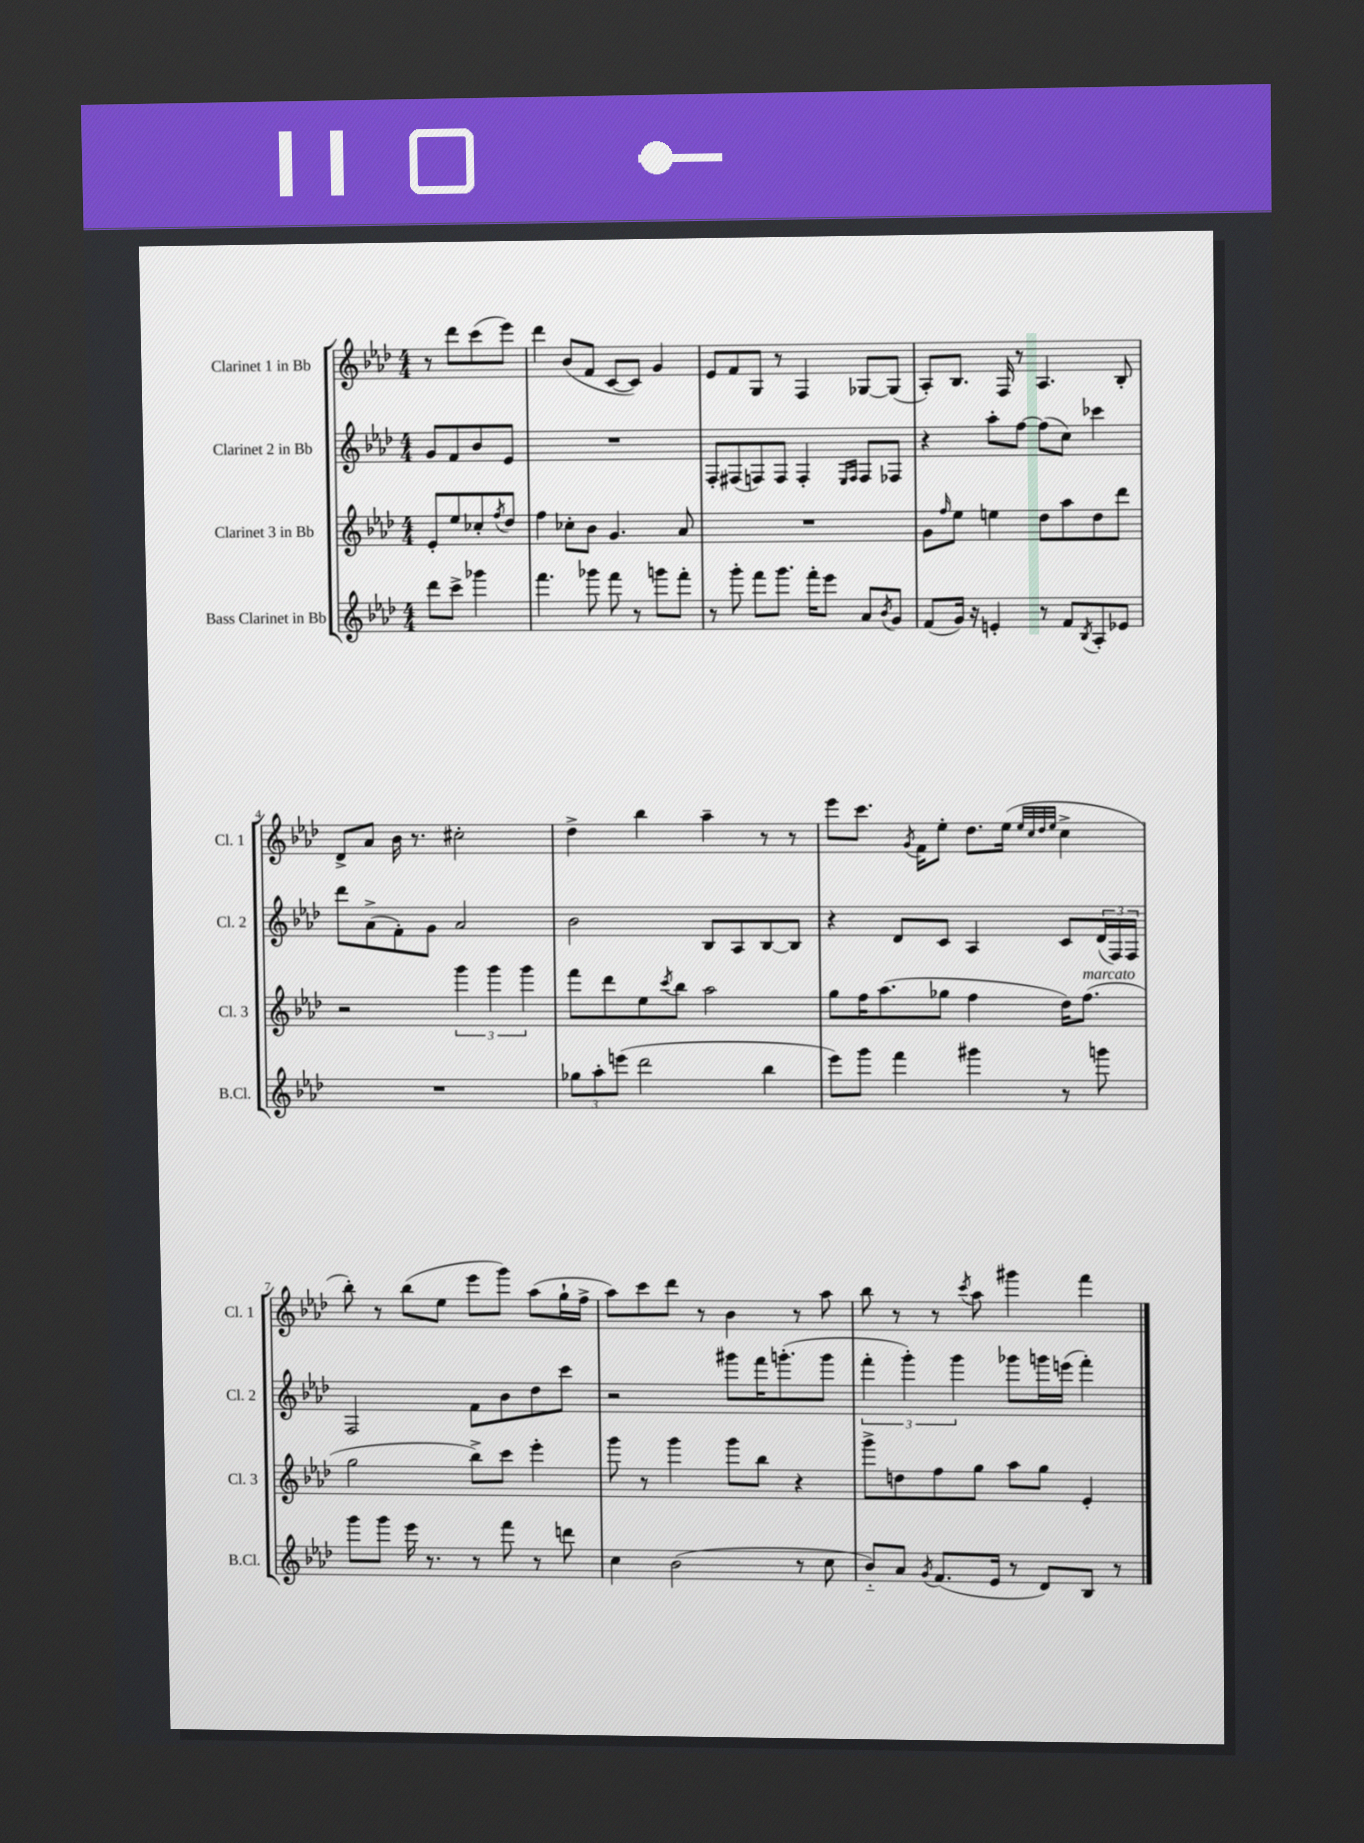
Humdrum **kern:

**kern	**kern	**kern	**kern
*staff4	*staff3	*staff2	*staff1
*clefG2	*clefG2	*clefG2	*clefG2
*k[b-e-a-d-]	*k[b-e-a-d-]	*k[b-e-a-d-]	*k[b-e-a-d-]
*M4/4	*M4/4	*M4/4	*M4/4
8ddd-\L	8e-'/L	8g/L	8r
8ccc^\J	8ee-/	8f/	8ddd-\L
4ggg-\	8cc-'/	8b-/	(8ccc\
.	8qff/	.	.
.	8dd-/J	8e-/J	8eee-\J)
=	=	=	=
4.fff\	4ff\	1r	4ddd-\
.	8cc-'\L	.	(8b-/L
8ggg-\	8b-\J	.	8f/J
8fff\	4.g/	.	[8c/L
8r	.	.	8c/]J)
8ggg\L	.	.	4g/
8fff'\J	8a-/	.	.
=	=	=	=
8r	1r	8F'/L	8e-/L
8ggg'\	.	(8F#/	8f/
8fff\L	.	8F/)	8G/J
8.ggg\J	.	8F/J	8r
.	.	4F'/	4F/
16fff'\LK	.	.	.
8eee-\J	.	.	.
.	.	16qqE-/LL	.
.	.	16qqF/JJ	.
8a-/L	.	8F/L	[8G-/L
8qb-/	.	.	.
8g/J	.	8F-/J	(8G-/]J
=	=	=	=
(8f/L	8g\L	4r	8A-'/L)
.	16qqff/	.	.
16g/Jk)	8ee-\J	.	8.B-/J
16r	.	.	.
4e'/	4ee\	8aa-'\L	.
.	.	.	16F/
.	.	[8ff\J	8r
8r	8dd-\L	(8ff\]L	4.A-/
8f/L	8aa-\	8cc\J)	.
8qB-/	.	.	.
8A-'/	8dd-\	4ccc-\	.
8e-/J	8ddd-\J	.	8B-'/
=	=	=	=
1r	2r	8ddd-\L	8d-^/L
.	.	(8a-^\	8a-/J
.	.	8f'\)	16b-\
.	.	.	8.r
.	.	8g\J	.
.	6ggg\	2a-/	2cc#'\
.	6ggg\	.	.
.	6ggg\	.	.
=	=	=	=
12gg-\L	8fff\L	2b-\	4dd-^\
12aa-'\	.	.	.
.	8ddd-\	.	.
(12eee\J	.	.	.
2ddd-\	8ee-\	.	4bb-\
.	8qccc/	.	.
.	8bb-\J	.	.
.	2aa-\	8B-/L	4aa-~\
.	.	8A-/	.
4bb-\	.	[8B-/	8r
.	.	8B-/]J	8r
=	=	=	=
8eee-\L)	8gg\L	4r	8eee-\L
8ggg\J	16ff\K	.	8.ccc\J
.	(8.aa-\	.	.
4fff\	.	8d-/L	.
.	.	.	8qg/
.	.	.	16f\LK
.	8gg-\J	8c/J	8ee-'\J
4ggg#\	4ff\	4A-/	8.dd-\L
.	.	.	(16ee-\Jk
.	.	.	32qqee-/LLL
.	.	.	32qqcc/
.	.	.	32qqdd-/
.	.	.	32qqee-/JJJ
8r	16dd-\LK)	8c/L	4cc^\
.	(8.ff\J	.	.
8ggg\	.	(24d-/L	.
.	.	24F/)	.
.	.	24F/JJ	.
=	=	=	=
8ggg\L	2gg\	2F/	8bb-'\)
8ggg\J	.	.	8r
16eee-\	.	.	(8bb-\L
8.r	.	.	.
.	.	.	8ee-\J
8r	8bb-^\L)	8f\L	8eee-\L
8fff\	8ccc\J	8b-\	8ggg\J)
8r	4eee-'\	8dd-\	(8aa-\L
8ddd\	.	8ccc\J	16gg`\L
.	.	.	16ff^\JJ
=	=	=	=
4cc\	8ggg\	2r	8aa-\L)
.	8r	.	8ccc\
(2b-\	4ggg\	.	8ddd-\J
.	.	.	8r
.	8ggg\L	8ggg#\L	4b-\
.	8bb-\J	16fff\K	.
.	.	(8.ggg'\	.
8r	4r	.	8r
8cc\	.	8ggg\J	8aa-\
=	=	=	=
8b-'~/L)	8ggg^\L	6fff'\	8bb-\
8a-/J	8dd\	.	8r
.	.	6ggg'\)	.
8qg/	.	.	.
(8.f/L	8ff\	.	8r
.	.	6ggg\	.
.	.	.	8qccc/
.	8gg\J	.	8aa-\
16e-/Jk	.	.	.
8r	8aa-\L	8ggg-\L	4ggg#\
8d-/L)	8gg\J	16ggg\L	.
.	.	(16eee\JJ	.
8B-/J	4e-'/	4fff'\)	4fff\
8r	.	.	.
==	==	==	==
*-	*-	*-	*-
